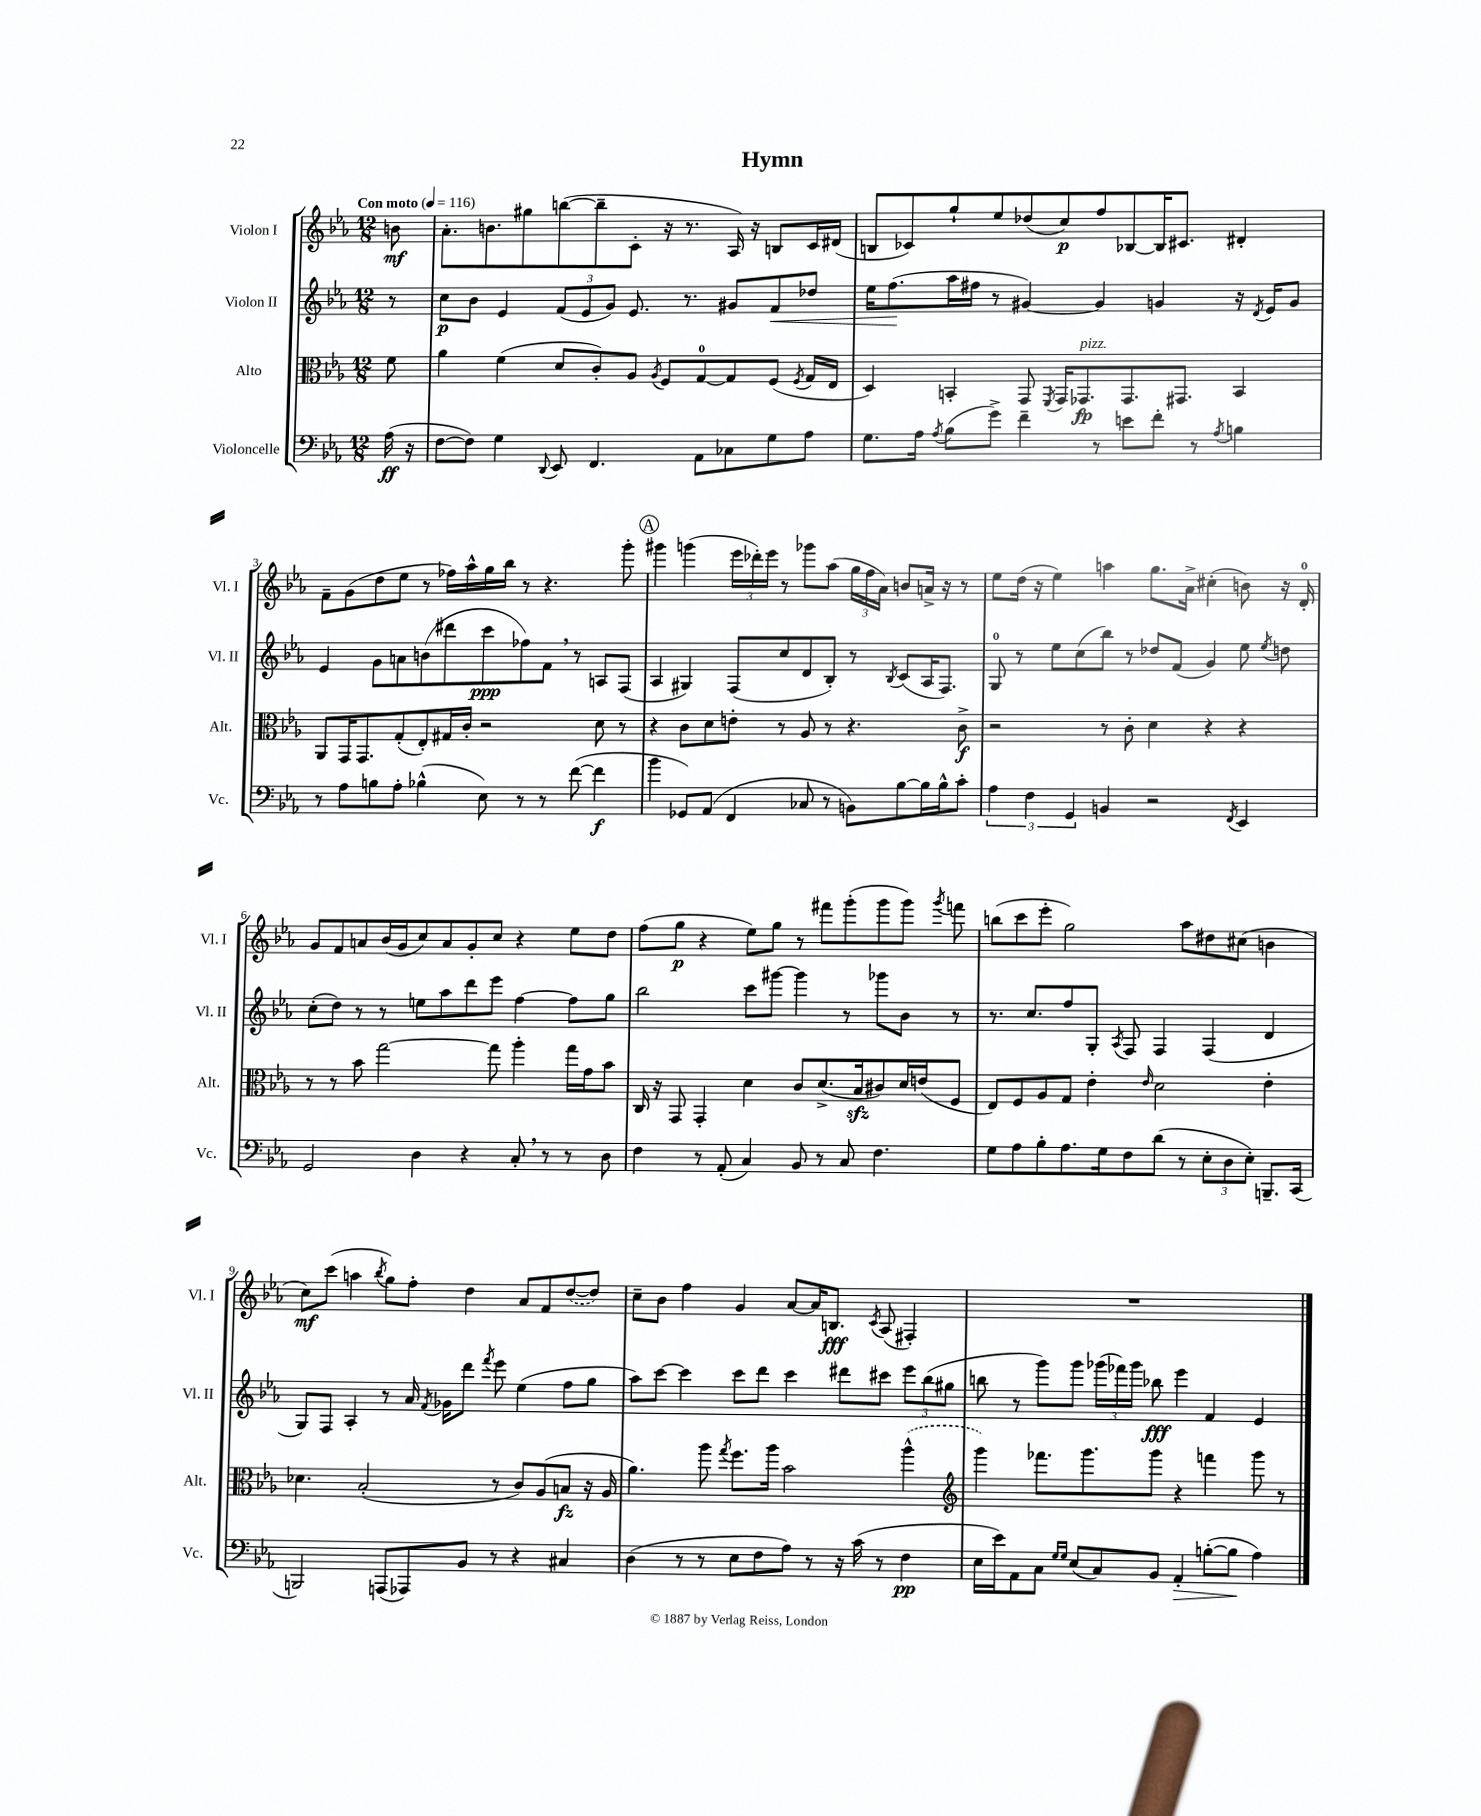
\header { title = "Hymn" }
<<
\new StaffGroup <<
\new Staff = "s0" \with { instrumentName = "Violon I" shortInstrumentName = "Vl. I" } {
    \clef treble \key ees \major \numericTimeSignature \time 12/8 \partial 8 \tempo "Con moto" 4 = 116
    \autoBeamOff b'8\mf |
    aes'8.[-. b'8. gis''8 b''8~( b''8-- c'8]-. r16 r8. aes16) r16 b8[ c'16 dis'16]( |
    b8[ ces'8) g''8-! ees''8 des''8( c''8\p) f''8 bes8~ bes16 cis'8.] dis'4-. |
    f'8[-- g'8( d''8 ees''8] r8 fes''16[) aes''16-^ g''16 bes''16] r8 r4. g'''8-. |
    \mark \markup { \circle "A" } gis'''4 g'''4( \tuplet 3/2 { ees'''16[ des'''16-.) ees'''16] } r8 ges'''8[ aes''8]( \tuplet 3/2 { g''16[ f''16 aes'16]) } b'8[ a'16]-> r16 r8 |
    ees''8[ d''16]( r16 ees''4) a''4 g''8.[ aes'16]-> cis''4-.( b'8) r16 d'16-0-. |
    g'8[ f'8 a'8 bes'16( g'16 c''8) a'8 g'8-. c''8] r4 ees''8[ d''8] |
    f''8[( g''8]\p r4 ees''8[) g''8] r8 fis'''8[ g'''8-.( g'''8 g'''8]) \acciaccatura { g'''8 } f'''8 |
    b''8[( c'''8 ees'''8]-. g''2) aes''8[ dis''8 cis''8]( b'4 |
    c''8[\mf) c'''8]( a''4 \acciaccatura { bes''8 } g''8[) f''8]-. d''4 aes'8[ f'8 \once \slurDashed d''8~( d''8]) |
    c''8[-- bes'8] f''4 g'4 aes'8[~ aes'16 b8.]\fff \acciaccatura { c'8 } aes8( fis4-.) |
    R1. \bar "|." |
}
\new Staff = "s1" \with { instrumentName = "Violon II" shortInstrumentName = "Vl. II" } {
    \clef treble \key ees \major \numericTimeSignature \time 12/8 \partial 8
    \autoBeamOff r8 |
    c''8[\p bes'8] ees'4 \tuplet 3/2 { f'8[( ees'8 g'8]) } ees'8. r8. gis'8[ f'8\< des''8] |
    ees''16[ f''8.\!( aes''16 fis''16] r8 gis'4~) gis'4 g'4 r16 \acciaccatura { d'8 } ees'16[ g'8] |
    ees'4 g'8[ a'8 b'8( dis'''8 c'''8\ppp fes''8) f'8] \breathe r8 a8[ f8]( |
    \mark \markup { \circle "A" } aes4 gis4) f8[( c''8 d'8 bes8]-.) r8 \acciaccatura { bes8 } c'8[( aes16 f8.]) |
    g8-0 r8 ees''8[ c''8( bes''8]) r8 des''8[ f'8]( g'4) ees''8 \acciaccatura { ees''8 } d''8 |
    c''8[-.( d''8]) r8 r8 e''8[ aes''8 d'''8 ees'''8] f''4~ f''8[ g''8] |
    bes''2 c'''8[ gis'''8]~ gis'''4 r8 ges'''8[ bes'8] r8 |
    r8. c''8.[ f''8 g8]-. \acciaccatura { aes8 } f8 f4 f4( d'4 |
    g8[) f8] aes4-. r8 aes'16 \acciaccatura { f'8 } ges'16[ d'''8] \acciaccatura { f'''8 } ees'''8 ees''4( f''8[ g''8] |
    aes''8[) c'''8]~ c'''4 c'''8[ d'''8] c'''4 dis'''8[ cis'''8] \tuplet 3/2 { ees'''8[ bes''8( gis''8] } |
    b''8 r8 g'''8[) g'''8] \tuplet 3/2 { ges'''16[( fes'''16) ges'''16] } bes''8\fff ees'''4 f'4 ees'4 \bar "|." |
}
\new Staff = "s2" \with { instrumentName = "Alto" shortInstrumentName = "Alt." } {
    \clef alto \key ees \major \numericTimeSignature \time 12/8 \partial 8
    \autoBeamOff f'8 |
    aes'4 f'4( d'8[ c'8-.) aes8] \acciaccatura { aes8 } f8[ g8-0~ g8 f8]( \acciaccatura { f8 } g16[ ees16] |
    d4) b,4-. g,8 \acciaccatura { f,8 } g,16[ ges,8.\fp^\markup { \italic "pizz." } ges,8. gis,8.] b,4 |
    aes,8[ g,16 g,8. g8-.( ees8-.) gis16 c'16]-. r2 d'8 r8 |
    \mark \markup { \circle "A" } r4 c'8[ d'8 e'8]-. r8 aes8 r8 r4. c'8->\f |
    r2 r8 c'8-. d'4 r4 r4 |
    r8 r8 bes'8 g''2~ g''8 aes''4-. g''16[ g'16 bes'8] |
    c16 r16 g,8 g,4-. d'4 c'8[ d'8.->( bes16\sfz cis'8) d'16 e'16( f8] |
    ees8[) f8 aes8 g8] ees'4-. \grace { ees'16 } d'2 ees'4-. |
    des'4. bes2-.( r8 c'8[) aes8( b8]\fz r16 aes16 |
    aes'4.) aes''8 \acciaccatura { g''8 } f''8.[ aes''16] bes'2 \once \slurDashed aes''4-^( |
    \clef treble g'''4) fes'''8.[ g'''8. g'''8] r4 f'''4 g'''8 r8 \bar "|." |
}
\new Staff = "s3" \with { instrumentName = "Violoncelle" shortInstrumentName = "Vc." } {
    \clef bass \key ees \major \numericTimeSignature \time 12/8 \partial 8
    \autoBeamOff aes16\ff( r16 |
    f8[~ f8]) g4 \appoggiatura { d,8 } ees,8 f,4. aes,8[ ces8 g8 aes8] |
    g8.[ aes16] \acciaccatura { aes8 } bes8[( g'8]->) f'4-- r8 e'8[ f'8]-. r8 \acciaccatura { aes8 } b4 |
    r8 aes8[ b8 aes8]-. bes4-^( ees8) r8 r8 f'8~( f'4\f |
    \mark \markup { \circle "A" } bes'4 ges,8[) aes,8]( f,4 ces8 r8 b,8[) bes8~ bes16 bes16-^ c'8]-. |
    \tuplet 3/2 { aes4 f4 g,4 } b,4 r2 \acciaccatura { f,8 } ees,4 |
    g,2 d4 r4 c8-. \breathe r8 r8 d8 |
    f4 r8 aes,8-.( c4) bes,8 r8 c8 f4. |
    g8[ aes8 bes8-. aes8. g16 f8 d'8]( r8 \tuplet 3/2 { ees8[-. d8 ees8]-.) } b,,8.[-- c,16]( |
    b,,2) a,,8[( aes,,8) bes,8] r8 r4 cis4 |
    d4( r8 r8 ees8[ f8 aes8]) r8 r16 c'16( r8 f4\pp |
    ees16[ ees'16) aes,8 c8] \grace { g16[ g16] } ees8[( c8) bes,8] aes,4-.\> b8[~-.( b8]\! aes4) \bar "|." |
}
>>
>>
